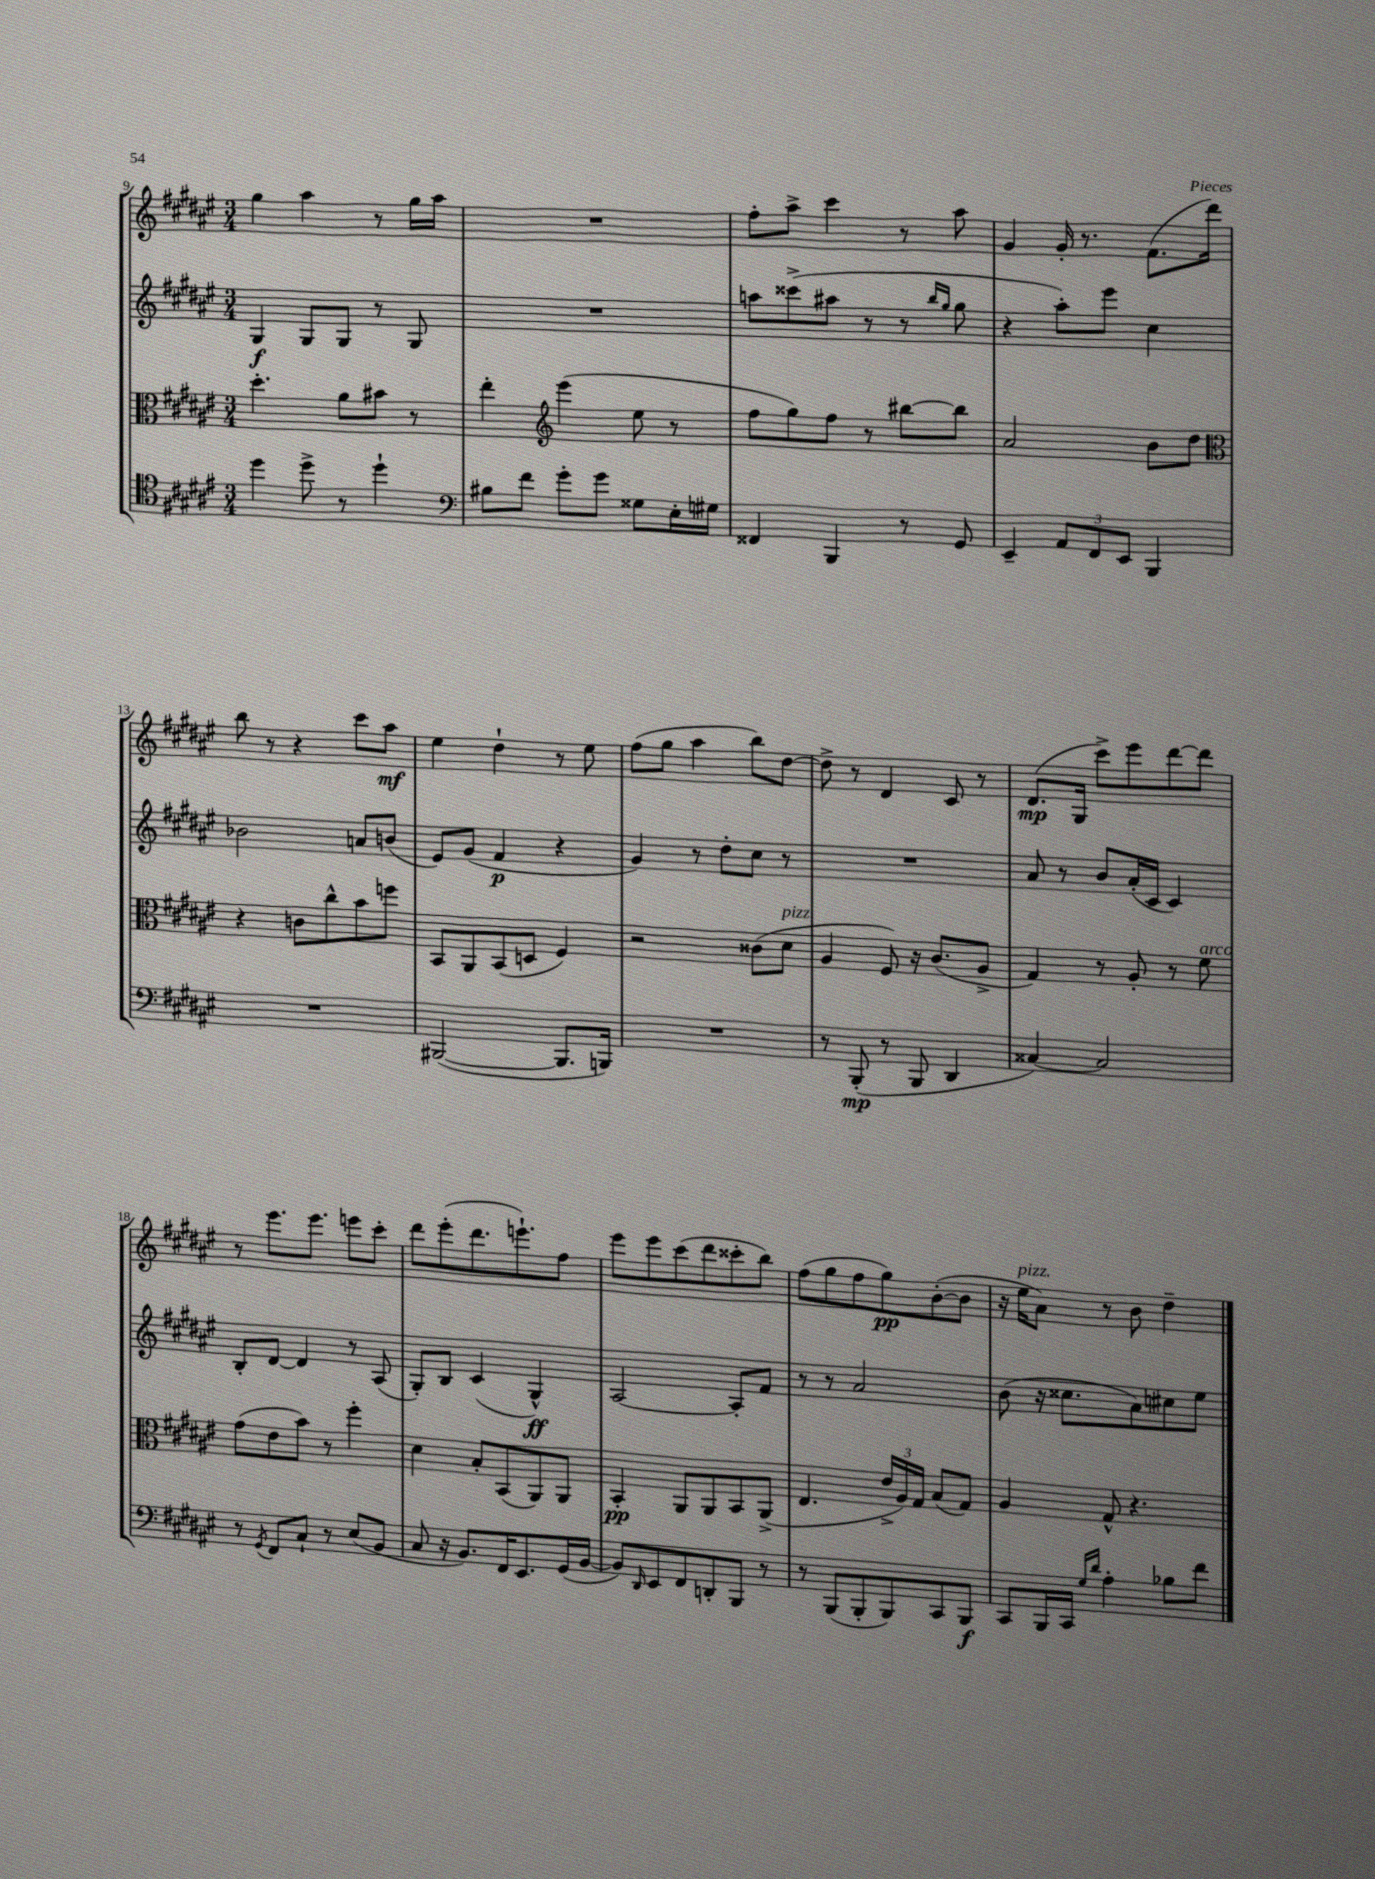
<<
\new StaffGroup <<
\new Staff = "s0" {
    \clef treble \key fis \major \numericTimeSignature \time 3/4
    gis''4 ais''4 r8 gis''16 ais''16 |
    R2. |
    fis''8-. ais''8-> cis'''4 r8 ais''8 |
    gis'4 gis'16-. r8. fis'8.( dis'''16) |
    b''8 r8 r4 cis'''8 ais''8\mf |
    eis''4 dis''4-! r8 eis''8 |
    fis''8( gis''8 ais''4 b''8) dis''8~ |
    dis''8-> r8 dis'4 cis'8 r8 |
    dis'8.\mp( gis16 cis'''8->) eis'''8 dis'''8~ dis'''8 |
    r8 eis'''8. eis'''8. e'''8 cis'''8-. |
    dis'''8 eis'''8-.( dis'''8. e'''8.-!) fis''8 |
    eis'''8 eis'''8 cis'''8( dis'''8 cisis'''8-. b''8) |
    fis''8( gis''8 fis''8 gis''8\pp) b'8~-.( b'8 |
    r16 eis''16^\markup { \italic "pizz." } ais'8) r8 b'8 dis''4-- \bar "|." |
}
\new Staff = "s1" {
    \clef treble \key fis \major \numericTimeSignature \time 3/4
    gis4\f gis8 gis8 r8 gis8 |
    R2. |
    a''8 cisis'''8->( ais''8 r8 r8 \grace { b''16 gis''16 } gis''8 |
    r4 ais''8-.) eis'''8 cis''4 |
    bes'2 a'8 b'8( |
    eis'8) gis'8( fis'4\p r4 |
    gis'4) r8 dis''8-. cis''8 r8 |
    R2. |
    ais'8 r8 b'8 ais'16-.( cis'16 cis'4) |
    b8-. dis'8~ dis'4 r8 ais8( |
    gis8-.) b8 cis'4( gis4-^\ff) |
    ais2~ ais8-. fis'8 |
    r8 r8 ais'2 |
    b'8( r16 cisis''8. ais'8) cis''8 eis''8 \bar "|." |
}
\new Staff = "s2" {
    \clef alto \key fis \major \numericTimeSignature \time 3/4
    dis''4.-. ais'8 bis'8 r8 |
    eis''4-. \clef treble eis'''4( eis''8 r8 |
    fis''8 gis''8) fis''8 r8 bis''8~ bis''8 |
    ais'2 b'8 dis''8 |
    \clef alto r4 c'8 cis''8-^ b'8 f''8 |
    b,8 ais,8 b,8( d8 fis4) |
    r2 cisis'8( dis'8^\markup { \italic "pizz." } |
    ais4 fis8) r16 cis'8.( ais8-> |
    gis4) r8 ais8-. r8 fis'8^\markup { \italic "arco" } |
    gis'8( eis'8 b'8) r8 fis''4-. |
    dis'4 b8-. b,8( ais,8) ais,8 |
    b,4-.\pp ais,8 ais,8 b,8 ais,8->( |
    eis4. \tuplet 3/2 { eis'16-> ais16) gis16 } b8( gis8) |
    ais4 gis8-^ r4. \bar "|." |
}
\new Staff = "s3" {
    \clef tenor \key fis \major \numericTimeSignature \time 3/4
    dis''4 dis''8-> r8 dis''4-! |
    \clef bass bis8 fis'8 gis'8-. gis'8 gisis8 eis16-. gis16 |
    fisis,4 b,,4 r8 gis,8 |
    eis,4-- \tuplet 3/2 { ais,8 fis,8 eis,8 } b,,4 |
    R2. |
    bis,,2~( bis,,8. b,,16) |
    R2. |
    r8 b,,8-.\mp( r8 b,,8 dis,4 |
    cisis4~) cisis2 |
    r8 \acciaccatura { gis,8 } fis,8 cis8-! r8 eis8( b,8 |
    cis8 r16 b,8.) fis,16 eis,8. gis,16( b,16~ |
    b,8) \grace { dis,16 } eis,8 fis,8 d,8-. b,,8 r8 |
    r8 b,,8( b,,8-. b,,8) cis,8 b,,8\f |
    cis,8 b,,16 cis,16 \grace { gis16 dis'16 } ais4-. bes8 fis'8 \bar "|." |
}
>>
>>
\layout { \context { \Score currentBarNumber = #9 } }
